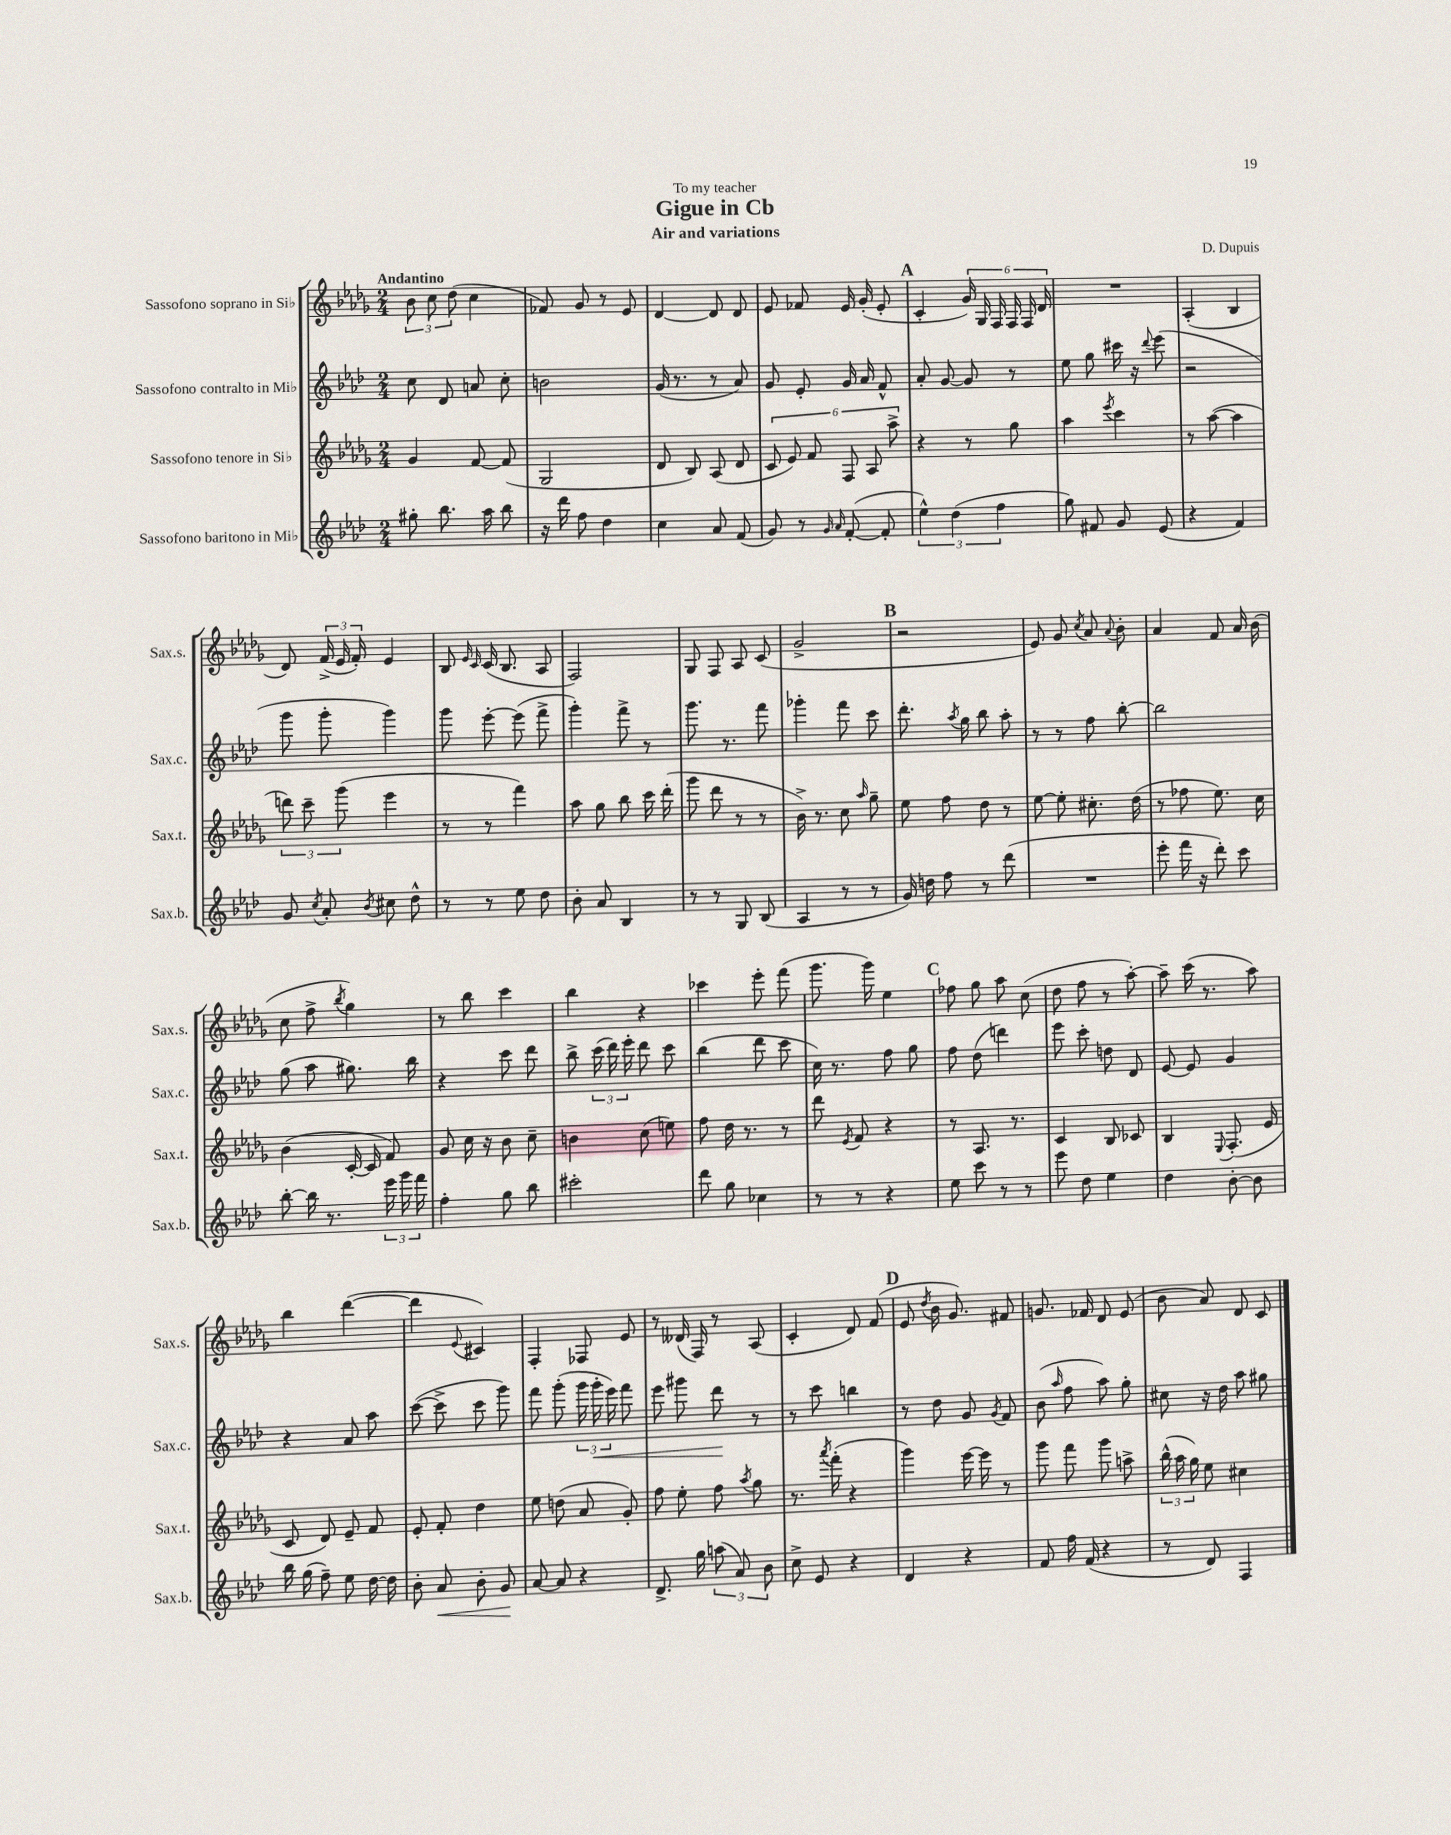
\header { title = "Gigue in Cb" composer = "D. Dupuis" subtitle = "Air and variations" dedication = "To my teacher" }
<<
\new StaffGroup <<
\new Staff = "s0" \with { instrumentName = "Sassofono soprano in Sib" shortInstrumentName = "Sax.s." } {
    \clef treble \key des \major \numericTimeSignature \time 2/4 \tempo "Andantino"
    \autoBeamOff \tuplet 3/2 { bes'8 c''8 des''8( } c''4 |
    fes'8) ges'8 r8 ees'8 |
    des'4~ des'8 des'8 |
    ees'8 fes'8 ees'16 ges'16-.( ees'8-. |
    \mark \markup { \bold "A" } c'4-. \tuplet 6/4 { ges'16) ges16 f16 f16 f16 des'16 } |
    R2 |
    aes4-.( bes4 |
    des'8) \tuplet 3/2 { f'16->( ees'16 f'16-.) } ees'4 |
    bes8 \grace { ees'16 c'16 } c'16( bes8. aes8 |
    f2) |
    ges8 f8 aes8 c'8( |
    ges'2-> |
    \mark \markup { \bold "B" } r2 |
    ees'8) ges'8 \acciaccatura { c''8 } aes'8 \appoggiatura { aes'8 } bes'8-. |
    aes'4 f'8 aes'16 bes'16( |
    c''8 f''8-> \acciaccatura { bes''8 } ges''4) |
    r8 bes''8 c'''4 |
    bes''4 r4 |
    ces'''4 ees'''8-. f'''8( |
    ges'''8. ges'''16) ees''4 |
    \mark \markup { \bold "C" } fes''8 ges''8 aes''8 c''8( |
    des''8 f''8 r8 aes''8~-.) |
    aes''8-- c'''16( r8. aes''8) |
    bes''4 des'''4~( |
    des'''4 \appoggiatura { ees'8 } cis'4) |
    f4-. fes8 ees'8 |
    r8 deses'16( f16) r8 aes8( |
    c'4-. des'8) f'8( |
    \mark \markup { \bold "D" } ees'8 \acciaccatura { des''8 } bes'16 ges'8.) fis'8 |
    g'8. fes'16 des'8 ees'8( |
    bes'8 aes'8) des'8 c'8 \bar "|." |
}
\new Staff = "s1" \with { instrumentName = "Sassofono contralto in Mib" shortInstrumentName = "Sax.c." } {
    \clef treble \key aes \major \numericTimeSignature \time 2/4
    \autoBeamOff c''8 des'8 a'8 c''8-. |
    b'2 |
    g'16( r8. r8 aes'8) |
    g'8 ees'8-. g'16 aes'16 f'8-^ |
    \mark \markup { \bold "A" } aes'8-. g'8~ g'8 r8 |
    ees''8 g''8 cis'''16 r16 \appoggiatura { des'''8 } ees'''8( |
    r2 |
    g'''8 g'''8-. g'''4) |
    g'''8 ees'''8~-. ees'''8( f'''8-> |
    g'''4-.) f'''8-> r8 |
    g'''8. r8. f'''8 |
    ges'''4-. f'''8 c'''8 |
    \mark \markup { \bold "B" } des'''8.-. \acciaccatura { aes''8 } g''16 bes''8 aes''8-. |
    r8 r8 f''8 bes''8~-. |
    bes''2 |
    g''8( aes''8 gis''8.) bes''16 |
    r4 c'''8 des'''8 |
    bes''8-> \tuplet 3/2 { c'''16( des'''16) ees'''16-. } des'''8 c'''8 |
    bes''4( des'''8 c'''8 |
    c''16) r8. f''8 g''8 |
    \mark \markup { \bold "C" } f''8 des''8( d'''4) |
    ees'''8 c'''8-. d''8 des'8 |
    ees'8~ ees'8 g'4 |
    r4 aes'8 aes''8 |
    c'''8~( c'''8-> c'''8 g'''8) |
    f'''8 g'''8-.( \tuplet 3/2 { g'''16 g'''16-.\< ees'''16) } f'''8 |
    ees'''8 gis'''8 des'''8\! r8 |
    r8 c'''8 b''4 |
    \mark \markup { \bold "D" } r8 des''8 g'8 \acciaccatura { g'8 } f'8 |
    bes'8( \grace { aes''16 } f''8 aes''8) g''8-. |
    cis''8 r16 des''16 aes''8 gis''8 \bar "|." |
}
\new Staff = "s2" \with { instrumentName = "Sassofono tenore in Sib" shortInstrumentName = "Sax.t." } {
    \clef treble \key des \major \numericTimeSignature \time 2/4
    \autoBeamOff ges'4 f'8~ f'8( |
    ges2 |
    des'8 bes8) aes8( des'8 |
    \tuplet 6/4 { c'8 ees'8) f'8 f8 aes8 aes''8-> } |
    \mark \markup { \bold "A" } r4 r8 ges''8 |
    aes''4 \acciaccatura { ees'''8 } c'''4 |
    r8 aes''8~( aes''4 |
    \tuplet 3/2 { d'''8) c'''8-- ges'''8( } ees'''4 |
    r8 r8 f'''4) |
    aes''8 ges''8 bes''8 c'''16 des'''16-.( |
    ges'''8 des'''8 r8 r8 |
    bes'16->) r8. c''8 \grace { aes''16 } ges''8-- |
    \mark \markup { \bold "B" } ees''8 f''8 des''8 r8 |
    ees''8~ ees''8-. cis''8.-. des''16( |
    r8 fes''8 ees''8.) c''16 |
    bes'4( c'16~-. c'16 f'8) |
    ges'8 c''16 r16 bes'8 c''8-- |
    b'4 c''8( e''8) |
    f''8 des''16 r8. r8 |
    des'''8 \acciaccatura { ees'8 } f'8 r4 |
    \mark \markup { \bold "C" } r8 aes8. r8. |
    c'4 bes8 ces'8 |
    bes4 \appoggiatura { ees8 } f8.-.( ees'16 |
    c'8 des'8) ees'8-- f'8 |
    ees'8-. f'8-. des''4 |
    ees''8 d''8( aes'8 ges'8-.) |
    f''8 ees''8-. f''8 \acciaccatura { aes''8 } ges''8 |
    r8. \acciaccatura { aes'''8 } f'''16-.( r4 |
    \mark \markup { \bold "D" } ges'''4) ees'''16~ ees'''16 r8 |
    ges'''8 f'''8 ges'''8 a''8-> |
    \tuplet 3/2 { bes''16-^( aes''16 ges''16) } ees''8 cis''4 \bar "|." |
}
\new Staff = "s3" \with { instrumentName = "Sassofono baritono in Mib" shortInstrumentName = "Sax.b." } {
    \clef treble \key aes \major \numericTimeSignature \time 2/4
    \autoBeamOff gis''8-. bes''8. aes''16 bes''8 |
    r16 des'''16 f''8 des''4 |
    c''4 aes'8 f'8( |
    g'8) r8 \grace { g'16 aes'16 } f'8~-.( f'8-. |
    \mark \markup { \bold "A" } \tuplet 3/2 { ees''4-^) des''4( f''4 } |
    g''8) fis'8 g'8 ees'8( |
    r4 f'4) |
    g'8 \acciaccatura { c''8 } aes'8-. \acciaccatura { bes'8 } cis''8 des''8-^ |
    r8 r8 ees''8 des''8 |
    bes'8-. aes'8 bes4 |
    r8 r8 g8 bes8( |
    aes4 r8 r8 |
    \mark \markup { \bold "B" } g'16) d''16 f''8 r8 des'''8( |
    R2 |
    ees'''8-. f'''16 r16 des'''8-.) c'''8 |
    bes''8~-. bes''16 r8. \tuplet 3/2 { ees'''16 g'''16 f'''16 } |
    f''4-. g''8 bes''8 |
    cis'''2-. |
    des'''8 g''8 ces''4 |
    r8 r8 r4 |
    \mark \markup { \bold "C" } ees''8 c'''8 r8 r8 |
    ees'''8 des''8 ees''4 |
    des''4 bes'8~-. bes'8 |
    bes''16 g''16( f''8--) ees''8 des''16~ des''16 |
    bes'8-. aes'8\< bes'8-. g'8\! |
    aes'8~ aes'8 r4 |
    des'8.-> g''16 \tuplet 3/2 { a''8( aes'8) bes'8 } |
    c''8-> ees'8 r4 |
    \mark \markup { \bold "D" } des'4 r4 |
    f'8 f''16 f'16( r4 |
    r8 des'8) f4 \bar "|." |
}
>>
>>
\layout { \context { \Score \remove "Bar_number_engraver" } }
